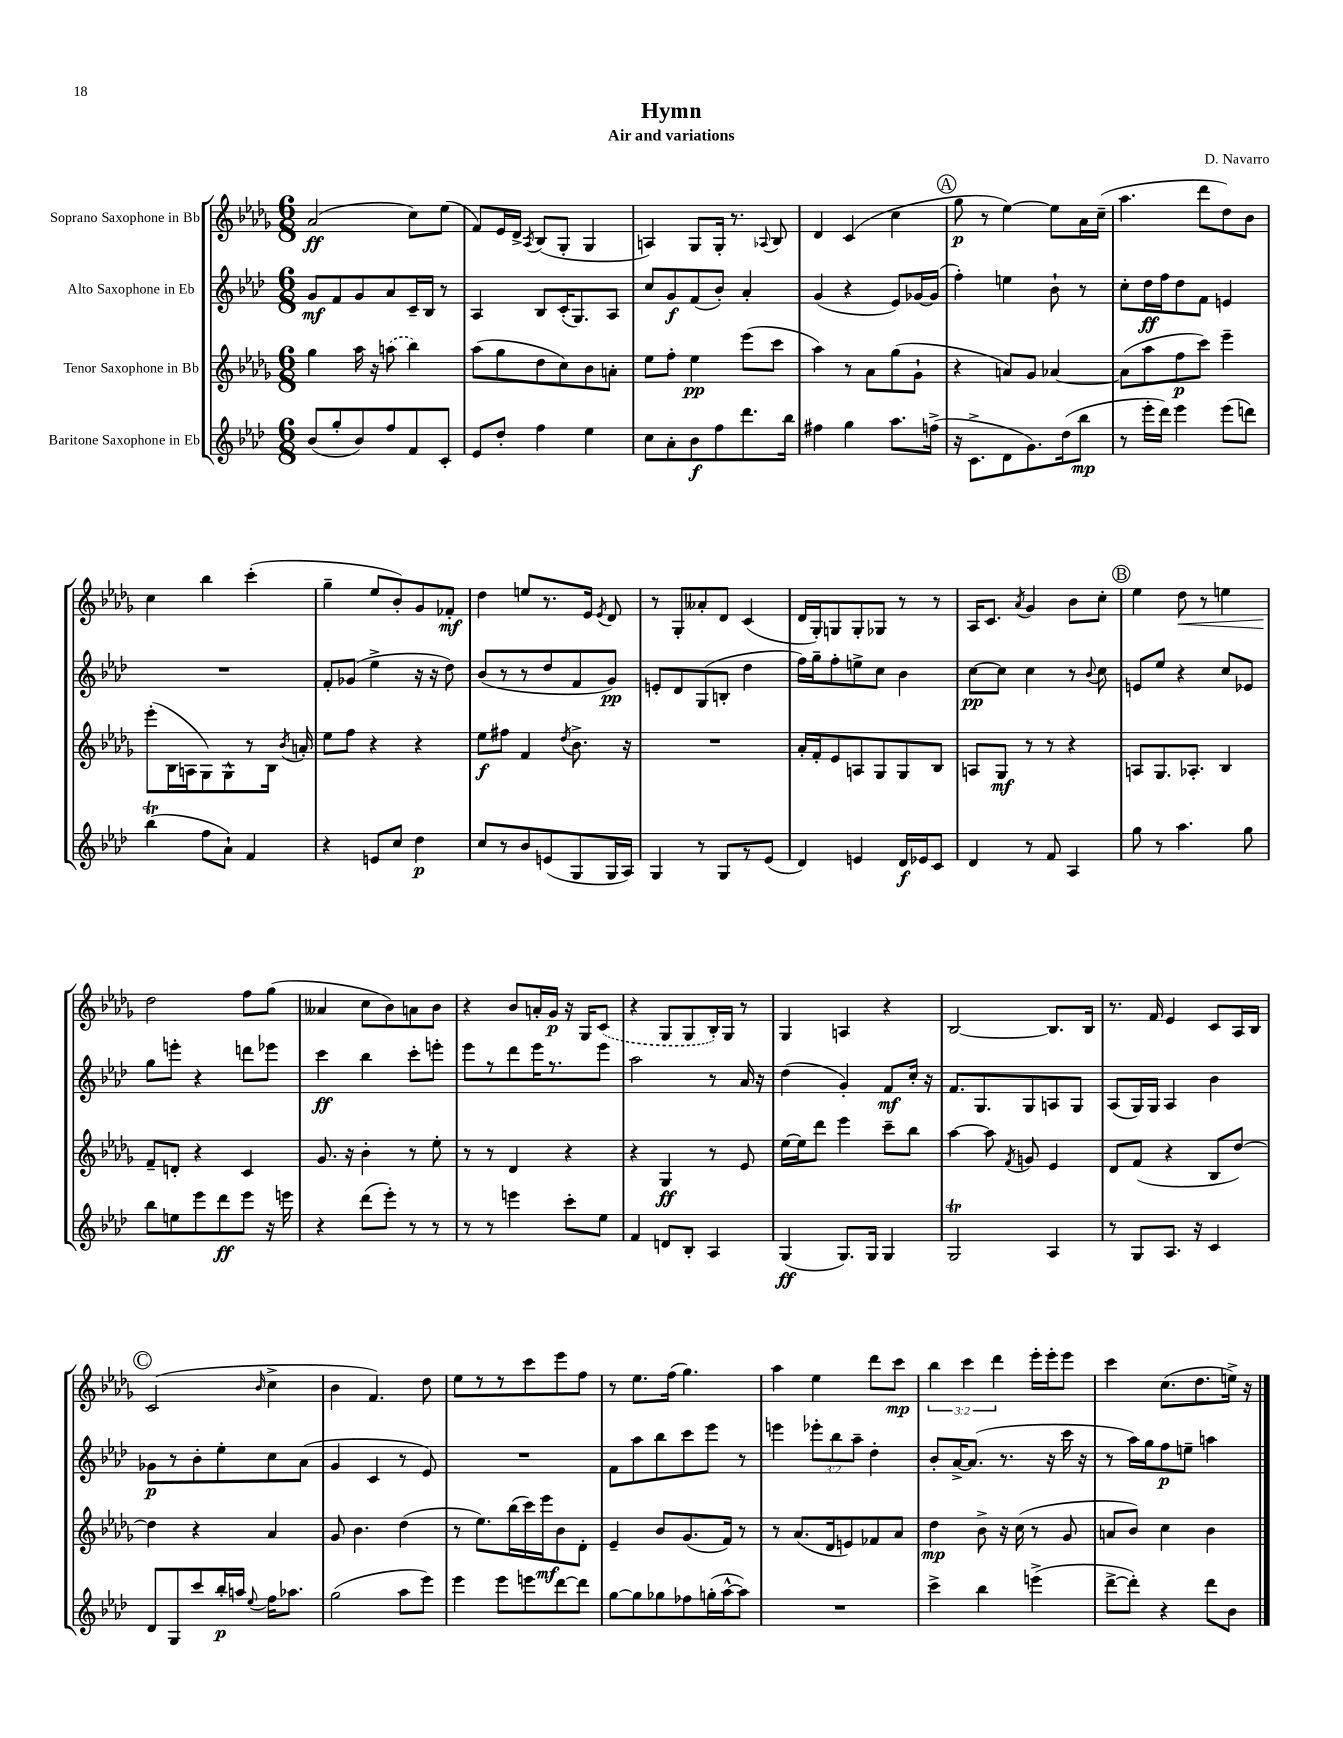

**kern	**kern	**kern	**kern
*staff4	*staff3	*staff2	*staff1
*clefG2	*clefG2	*clefG2	*clefG2
*k[b-e-a-d-]	*k[b-e-a-d-g-]	*k[b-e-a-d-]	*k[b-e-a-d-g-]
*M6/8	*M6/8	*M6/8	*M6/8
(8b-	4gg-	8g	(2a-
8gg'	.	8f	.
8b-)	16aa-	8g	.
.	16r	.	.
8ff	(8aa	8a-	.
8f	4bb-)	16c~	8cc)
.	.	16B-	.
8c'	.	8r	(8ee-
=	=	=	=
8e-	(8aa-	4A-	8f)
8dd-'	8gg-	.	16e-
.	.	.	16d-^
.	.	.	8qA-
4ff	8dd-	8B-	(8B-
.	8cc)	(16c'	8G-'
.	.	8.G)	.
4ee-	8b-	.	4G-
.	8a'	8A-	.
=	=	=	=
8cc	8ee-	8cc	4A)
8a-'	8ff'	8g	.
8b-	4ee-	(8f	8G-
8ff	.	8b-')	16G-'
.	.	.	8.r
8.ddd-	(8eee-	4a-'	.
.	.	.	8qqA-
.	8ccc	.	8B-
16bb-	.	.	.
=	=	=	=
4ff#	4aa-)	(4g	4d-
4gg	8r	4r	(4c
.	8a-	.	.
8.aa-	(8gg-	8e-)	4cc
.	8g-`	[16g-	.
(16ff^	.	(16g-]	.
=	=	=	=
16r	4r	4ff')	8gg-
8.c^	.	.	.
.	.	.	8r
8d-	8a)	4ee	[4ee-)
8.g)	8g-	.	.
.	[4a-	8b-`	8ee-]
(16dd-	.	.	.
8bb-	.	8r	16a-
.	.	.	(16cc~
=	=	=	=
8r	(8a-]	8cc'	4.aa-
16eee-'	8aa-	16dd-	.
16ddd-)	.	16ff	.
4eee-	8ff	8dd-	.
.	8ccc)	8f	8ddd-
(8eee-	4eee-~	4e	8dd-)
8ddd)	.	.	8b-
=	=	=	=
(4bb-	(8eee-'	2.r	4cc
.	16B-	.	.
.	16A	.	.
8ff	8G-)	.	4bb-
8a-`)	8G-^^	.	.
4f	8r	.	(4ccc'
.	16B-	.	.
.	8qb-	.	.
.	16a'	.	.
=	=	=	=
4r	8ee-	8f'	4gg-~
.	8ff	(8g-	.
8e	4r	4ee-^	8ee-
8cc	.	.	8b-')
4dd-	4r	16r	8g-
.	.	16r	.
.	.	8dd-)	8f-'
=	=	=	=
8cc	8ee-	(8b-	4dd-
8r	8ff#	8r	.
8b-	4f	8r	8ee
(8e	.	8dd-	8.r
.	8qdd-	.	.
8G	8.b-^	8f	.
.	.	.	16e-
.	.	.	8qe-
16G	.	8g)	8d-
16A-)	16r	.	.
=	=	=	=
4G	2.r	8e'	8r
.	.	8d-	8G-'
8r	.	(8G	8a--'
8G	.	8B'	8d-
8r	.	4dd-	(4c
(8e-	.	.	.
=	=	=	=
4d-)	16a-'	16ff)	16d-
.	16f'	16gg~	16G-')
.	8e-	8ff'	8G
4e	8A	8ee^	8G'
.	8G-	8cc	8G-
16d-	8G-	4b-	8r
16e-	.	.	.
8c	8B-	.	8r
=	=	=	=
4d-	8A	[8cc	16A-
.	.	.	8.c
.	8G-	8cc]	.
.	.	.	8qa-
8r	8r	4cc	4g-
8f	8r	.	.
4A-	4r	8r	8b-
.	.	8qqb-	.
.	.	8cc	8cc'
=	=	=	=
8gg	8A	8e	4ee-
8r	8.G-	8ee-	.
4.aa-	.	4r	8dd-
.	8.A-'	.	.
.	.	.	8r
.	4B-	8cc	4ee
8gg	.	8e-	.
=	=	=	=
8bb-	8f~	8gg	2dd-
8ee	8d'	8eee'	.
8eee-	4r	4r	.
8ddd-	.	.	.
8eee-	4c	8ddd	8ff
16r	.	8eee-	(8gg-
16eee	.	.	.
=	=	=	=
4r	8.g-	4ccc	4a--
.	16r	.	.
(8ddd-	4b-'	4bb-	8cc
8eee-')	.	.	8b-)
8r	8r	8ccc'	8a
8r	8ee-'	8eee'	8b-
=	=	=	=
8r	8r	8eee-	4r
8r	8r	8r	.
4eee	4d-	8ddd-	8b-
.	.	16eee-	16a'
.	.	8.r	16g-
8ccc'	4r	.	16r
.	.	.	16G-
8ee-	.	8eee-	(8c
=	=	=	=
4f	4r	2aa-	4r
8d	4G-	.	8G-
8B-'	.	.	8G-
4A-	8r	8r	16B-')
.	.	.	16G-
.	8e-	16a-	8r
.	.	16r	.
=	=	=	=
(4G	[16ee-	(4dd-	4G-
.	16ee-]	.	.
.	8ddd-	.	.
8.G)	4eee-	4g')	4A
16G	.	.	.
4G	8ccc~	8f	4r
.	8bb-	16cc'	.
.	.	16r	.
=	=	=	=
2G	[4aa-	8.f	[2B-
.	.	8.G	.
.	8aa-]	.	.
.	8qf	.	.
.	8g	8G	.
4A-	4e-	8A	8.B-]
.	.	8G	.
.	.	.	16B-
=	=	=	=
8r	8d-	(8A-	8.r
8G	(8f	16G)	.
.	.	16G	16f
8.A-	4r	4A-	4e-
16r	.	.	.
4c	8B-	4b-	8c
.	[8dd-)	.	16A-
.	.	.	16B-
=	=	=	=
8d-	4dd-]	8g-	(2c
8G	.	8r	.
8ccc	4r	8b-'	.
16bb-'	.	8ee-'	.
16aa	.	.	.
8qqee-	.	.	16qqb-
16ff	4a-	8cc	4cc^
8.aa-	.	.	.
.	.	(8a-	.
=	=	=	=
(2gg	8g-	4g	4b-
.	4.b-	.	.
.	.	4c	4.f)
8aa-	(4dd-	8r	.
8eee-)	.	8e-)	8dd-
=	=	=	=
4eee-	8r	2.r	8ee-
.	8.ee-)	.	8r
8eee-	.	.	8r
.	(16bb-	.	.
8eee	16ccc)	.	8ccc
.	16eee-	.	.
[8ddd-	8b-	.	8eee-
8ddd-]	8d-'	.	8ff
=	=	=	=
[8gg	4e-~	8f	8r
8gg]	.	8aa-	8.ee-
8gg-	8b-	8bb-	.
.	.	.	(16ff
8ff-	(8.g-	8ccc	4.gg-)
(16gg'	.	8eee-	.
[16aa-^^	16f)	.	.
8aa-])	8r	8r	.
=	=	=	=
2.r	8r	4eee	4aa-
.	(8.a-	.	.
.	.	12eee-'	4ee-
.	16d-	.	.
.	.	12bb-	.
.	8e)	.	.
.	.	12aa-~	.
.	8f-	4dd-'	8ddd-
.	8a-	.	8ccc
=	=	=	=
4ccc^	4dd-	8b-'	6bb-
.	.	[16a-^	.
.	.	.	6ccc
.	.	(8.a-]	.
4bb-	8b-^	.	.
.	.	.	6ddd-
.	16r	8.r	.
.	(16cc	.	.
(4eee^	8r	.	16eee-'
.	.	16r	16eee-'
.	8g-	16ccc	8eee-
.	.	16r	.
=	=	=	=
[8ddd-^	8a	8r	4ccc
8ddd-'])	8b-)	16aa-)	.
.	.	16gg	.
4r	4cc	8ff	(8.cc
.	.	8ee~	.
.	.	.	8.dd-
8ddd-	4b-	4aa	.
8b-	.	.	16ee^)
.	.	.	16r
==	==	==	==
*-	*-	*-	*-
